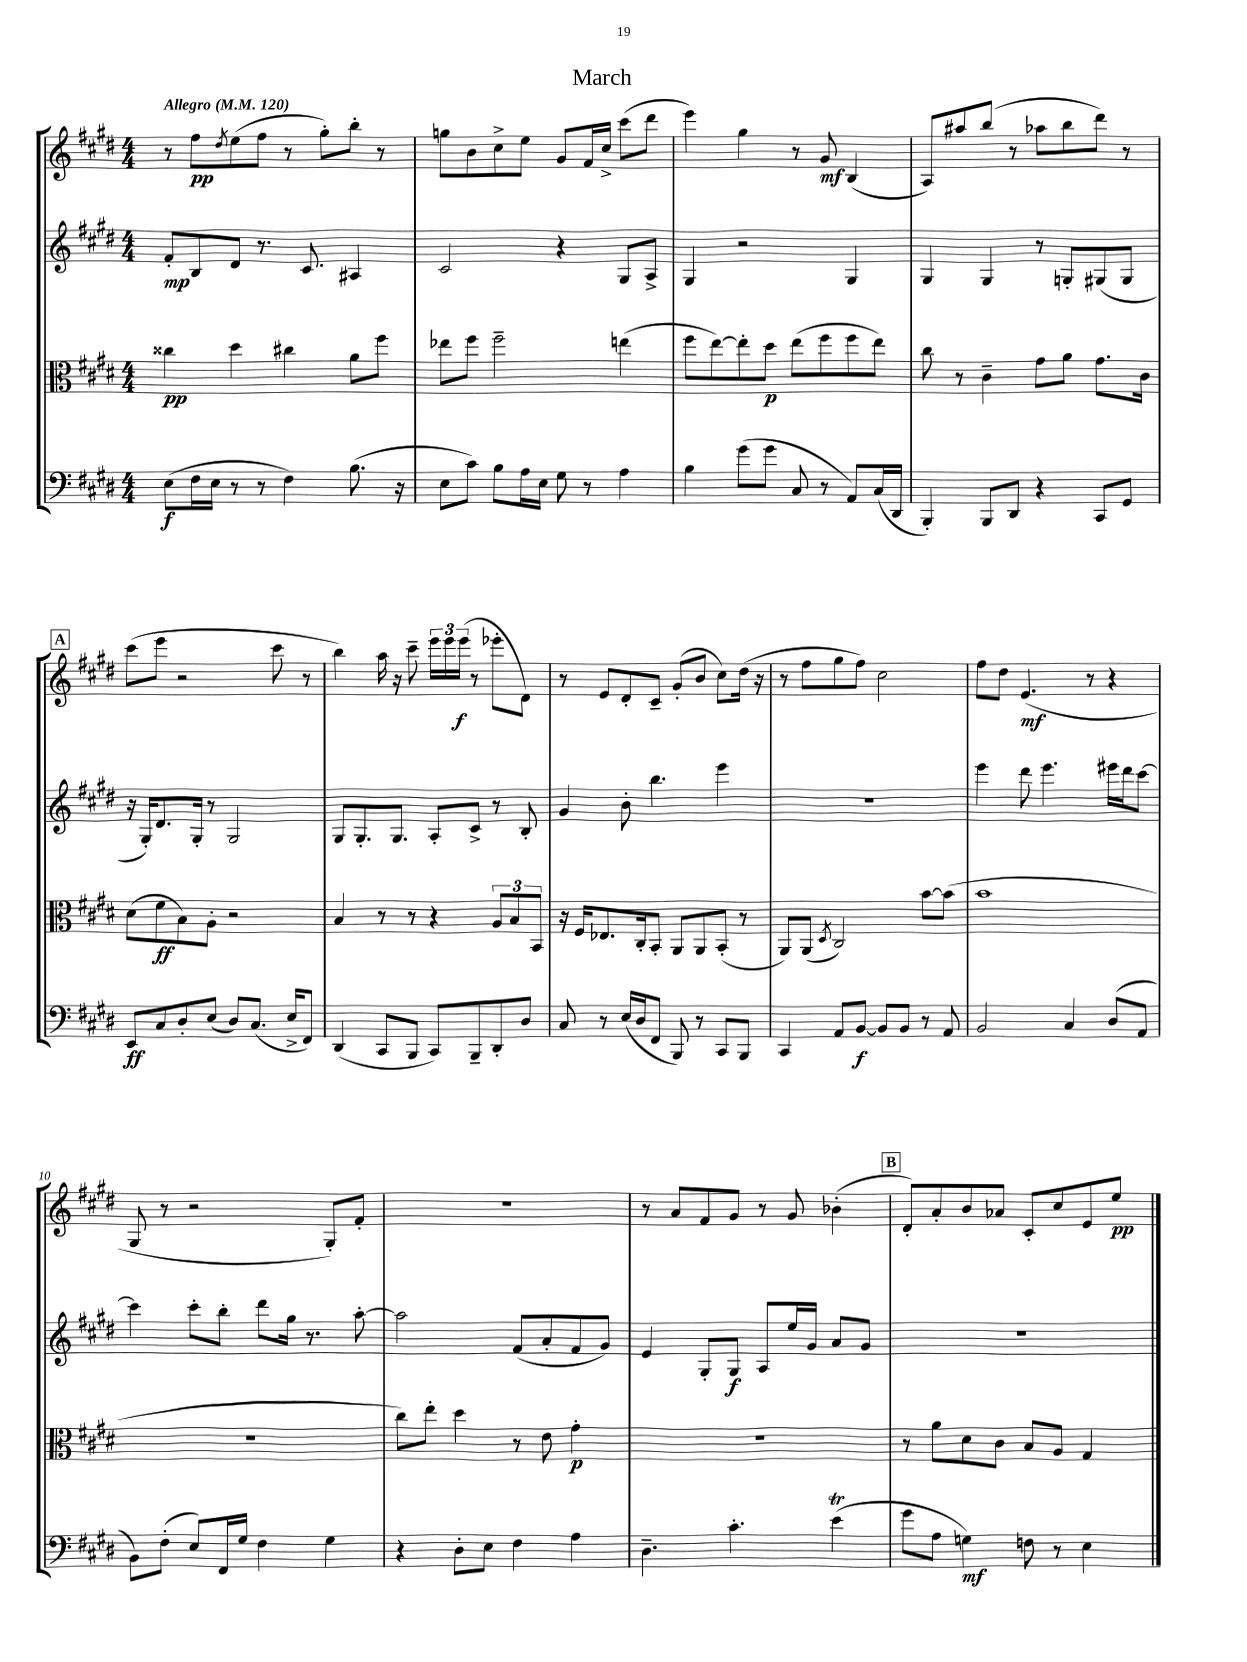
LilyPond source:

\header { title = "March" }
<<
\new StaffGroup <<
\new Staff = "s0" {
    \clef treble \key e \major \numericTimeSignature \time 4/4 \tempo "Allegro" 4 = 120
    r8 fis''8\pp \acciaccatura { dis''8 } e''8( fis''8 r8 gis''8-.) b''8-. r8 |
    g''8 b'8 cis''8-> e''8 gis'8 fis'16 cis''16-> cis'''8( dis'''8 |
    e'''4) gis''4 r8 gis'8\mf b4( |
    a8) ais''8 b''8( r8 aes''8 b''8 dis'''8) r8 |
    \mark \markup { \box "A" } cis'''8( e'''8 r2 cis'''8 r8 |
    b''4) a''16 r16 cis'''8-- \tuplet 3/2 { e'''16 e'''16 e'''16\f( } r8 ees'''8-. dis'8) |
    r8 e'8 dis'8-. cis'8-- gis'8-.( b'8 cis''8) dis''16( r16 |
    r8 fis''8 gis''8 fis''8) cis''2 |
    fis''8 dis''8 e'4.\mf( r8 r4 |
    gis8 r8 r2 gis8-.) fis'8-. |
    R1 |
    r8 a'8 fis'8 gis'8 r8 gis'8 bes'4-.( |
    \mark \markup { \box "B" } dis'8-.) a'8-. b'8 aes'8 cis'8-. cis''8 e'8 e''8\pp \bar "|." |
}
\new Staff = "s1" {
    \clef treble \key e \major \numericTimeSignature \time 4/4
    fis'8-.\mp b8 dis'8 r8. cis'8. ais4 |
    cis'2 r4 gis8 a8-> |
    gis4 r2 gis4 |
    gis4 gis4 r8 g8-. gis8( gis8 |
    \mark \markup { \box "A" } r16 gis16-.) dis'8. gis16-. r8 gis2 |
    gis8 gis8.-. gis8. a8-. cis'8-> r8 b8-. |
    gis'4 b'8-. b''4. e'''4 |
    r1 |
    e'''4 dis'''8 e'''4. eis'''16 dis'''16 cis'''8~ |
    cis'''4 cis'''8-. b''8-. dis'''8 gis''16 r8. a''8~-. |
    a''2 fis'8( a'8-. fis'8 gis'8) |
    e'4 gis8-. gis8\f a8 e''16 gis'16 a'8 gis'8 |
    \mark \markup { \box "B" } R1 \bar "|." |
}
\new Staff = "s2" {
    \clef alto \key e \major \numericTimeSignature \time 4/4
    cisis''4\pp dis''4 cis''4 a'8 fis''8 |
    ees''8 fis''8 fis''2-- e''4( |
    fis''8 e''8~) e''8-. dis''8\p e''8( fis''8 fis''8 e''8) |
    cis''8 r8 cis'4-- gis'8 a'8 gis'8. cis'16 |
    \mark \markup { \box "A" } dis'8( fis'8\ff b8) a8-. r2 |
    b4 r8 r8 r4 \tuplet 3/2 { a8 b8 b,8 } |
    r16 fis16 ees8. cis16-. b,8-. a,8 a,8 b,8-.( r8 |
    a,8) a,8( \acciaccatura { dis8 } cis2) b'8~ b'8( |
    b'1 |
    R1 |
    cis''8) e''8-. dis''4 r8 e'8 gis'4-.\p |
    r1 |
    \mark \markup { \box "B" } r8 a'8 dis'8 cis'8 b8 a8 gis4 \bar "|." |
}
\new Staff = "s3" {
    \clef bass \key e \major \numericTimeSignature \time 4/4
    e8\f( fis16 e16 r8 r8 fis4) b8.( r16 |
    e8 cis'8) b8 a16 e16 gis8 r8 a4 |
    b4 gis'8( gis'8 cis8 r8 a,8) cis16( dis,16 |
    b,,4-.) b,,8 dis,8 r4 cis,8 gis,8 |
    \mark \markup { \box "A" } e,8\ff cis8 dis8-. e8( dis8) cis8.( e16-> fis,8) |
    dis,4( cis,8 b,,8 cis,8) b,,8-- dis,8-. dis8 |
    cis8 r8 e16( dis16 fis,8 b,,8) r8 cis,8 b,,8 |
    cis,4 a,8 b,8~\f b,8 b,8 r8 a,8 |
    b,2 cis4 dis8( a,8 |
    b,8) fis8-.( e8) fis,16 gis16 fis4 gis4 |
    r4 dis8-. e8 fis4 a4 |
    dis4.-- cis'4.-. e'4\trill( |
    \mark \markup { \box "B" } gis'8 a8 g4\mf) f8 r8 e4 \bar "|." |
}
>>
>>
